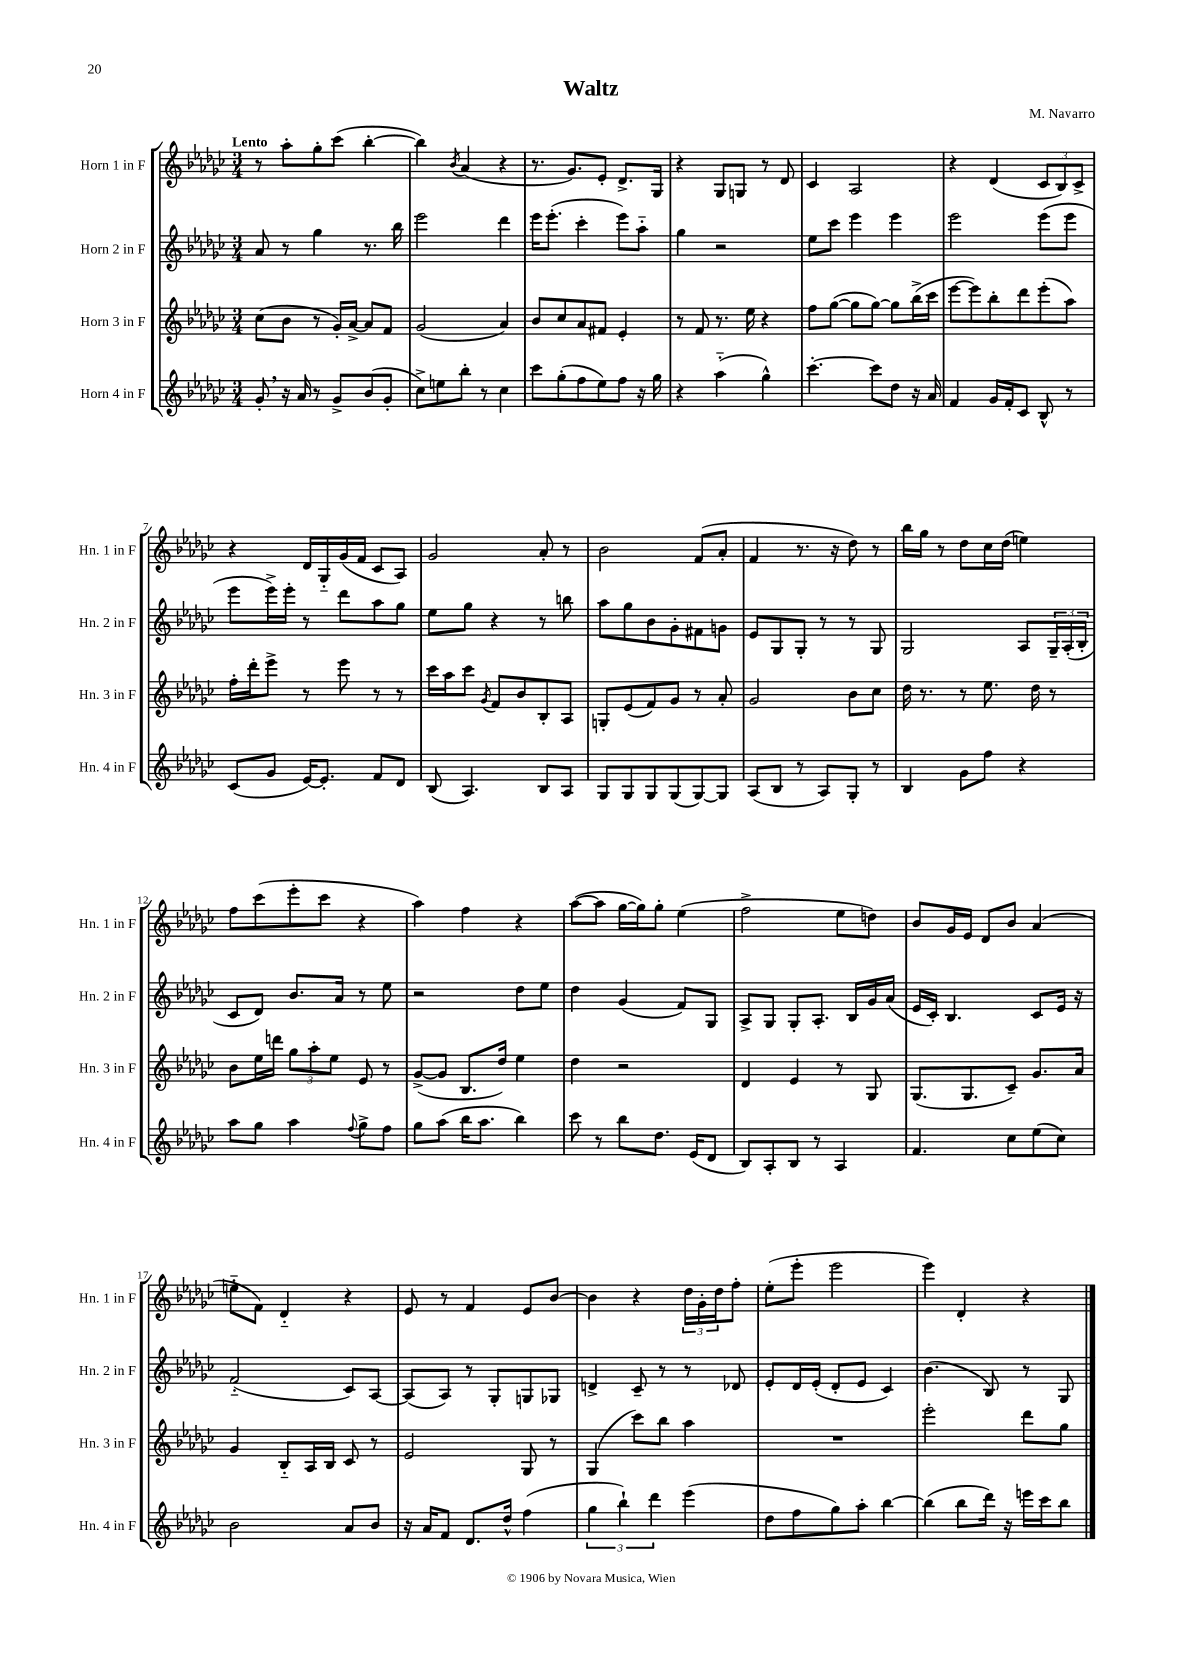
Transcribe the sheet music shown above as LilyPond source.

\header { title = "Waltz" composer = "M. Navarro" }
<<
\new StaffGroup <<
\new Staff = "s0" \with { instrumentName = "Horn 1 in F" shortInstrumentName = "Hn. 1 in F" } {
    \clef treble \key ges \major \numericTimeSignature \time 3/4 \tempo "Lento"
    r8 aes''8-. ges''8-. ces'''8( bes''4~-. |
    bes''4) \acciaccatura { bes'8 } aes'4( r4 |
    r8. ges'8.) ees'8-. des'8.-> ges16 |
    r4 ges8 g8 r8 des'8 |
    ces'4 aes2 |
    r4 des'4( \tuplet 3/2 { ces'8 bes8) ces'8-> } |
    r4 des'16 ges16-_ ges'16( f'16 ces'8 aes8) |
    ges'2 aes'8-. r8 |
    bes'2 f'8( aes'8-. |
    f'4 r8. r16 des''8) r8 |
    bes''16 ges''16 r8 des''8 ces''16 des''16( e''4) |
    f''8 ces'''8( ees'''8-. ces'''8 r4 |
    aes''4) f''4 r4 |
    aes''8~( aes''8 ges''16~ ges''16) ges''8-. ees''4( |
    f''2-> ees''8 d''8) |
    bes'8 ges'16 ees'16 des'8 bes'8 aes'4( |
    e''8-_ f'8) des'4-_ r4 |
    ees'8 r8 f'4 ees'8 bes'8~ |
    bes'4 r4 \tuplet 3/2 { des''16 ges'16-. des''16 } f''8-. |
    ees''8-.( ees'''8-. ees'''2 |
    ees'''4) des'4-. r4 \bar "|." |
}
\new Staff = "s1" \with { instrumentName = "Horn 2 in F" shortInstrumentName = "Hn. 2 in F" } {
    \clef treble \key ges \major \numericTimeSignature \time 3/4
    aes'8 r8 ges''4 r8. bes''16 |
    ees'''2 des'''4 |
    ees'''16 ees'''8.-.( ces'''4-. ees'''8) aes''8-_ |
    ges''4 r2 |
    ees''8 ces'''8 ees'''4 ees'''4 |
    ees'''2 ees'''8( ees'''8 |
    ees'''8 ees'''16->) ees'''16-. r8 des'''8 aes''8 ges''8 |
    ees''8 ges''8 r4 r8 b''8 |
    aes''8 ges''8 bes'8 ges'8-. fis'8 g'8 |
    ees'8 ges8 ges8-. r8 r8 ges8 |
    ges2 aes8 \tuplet 3/2 { ges16-- aes16-.( bes16-. } |
    ces'8 des'8) bes'8. aes'16 r8 ees''8 |
    r2 des''8 ees''8 |
    des''4 ges'4( f'8) ges8 |
    aes8-> ges8 ges8-. aes8.-. bes16 ges'16 aes'16( |
    ees'16 ces'16-.) bes4. ces'8 ees'16 r16 |
    f'2-_( ces'8) aes8~ |
    aes8( aes8) r8 ges8-. g8 ges8 |
    d'4-> ces'8-- r8 r8 des'8 |
    ees'8-. des'16 ees'16-.( des'8-. ees'8 ces'4) |
    bes'4.( bes8) r8 ges8 \bar "|." |
}
\new Staff = "s2" \with { instrumentName = "Horn 3 in F" shortInstrumentName = "Hn. 3 in F" } {
    \clef treble \key ges \major \numericTimeSignature \time 3/4
    ces''8( bes'8 r8 ges'16-.) aes'16~-> aes'8 f'8 |
    ges'2( aes'4) |
    bes'8 ces''8 aes'8 fis'8 ees'4-. |
    r8 f'8 r8. ees''16 r4 |
    f''8 ges''8~( ges''8 ges''8~) ges''8 bes''16->( ces'''16 |
    ees'''8~ ees'''8) bes''8-. des'''8 ees'''8-.( aes''8) |
    f''16-. des'''16-. ees'''8-> r8 ees'''8 r8 r8 |
    ces'''16 aes''16 ces'''8 \acciaccatura { ges'8 } f'8 bes'8 bes8-. aes8 |
    g8-. ees'8( f'8) ges'8 r8 aes'8-. |
    ges'2 bes'8 ces''8 |
    des''16 r8. r8 ees''8. des''16 r8 |
    bes'8 ees''16 d'''16 \tuplet 3/2 { ges''8 aes''8-. ees''8 } ees'8 r8 |
    ges'8~->( ges'8 bes8. des''16) ees''4 |
    des''4 r2 |
    des'4 ees'4 r8 ges8 |
    ges8.( ges8. ces'8--) ges'8. aes'16 |
    ges'4 bes8-_ aes16 bes16 ces'8 r8 |
    ees'2 ges8 r8 |
    ges4( ces'''8) bes''8 aes''4 |
    R2. |
    ees'''2-. des'''8 ges''8 \bar "|." |
}
\new Staff = "s3" \with { instrumentName = "Horn 4 in F" shortInstrumentName = "Hn. 4 in F" } {
    \clef treble \key ges \major \numericTimeSignature \time 3/4
    ges'8-. \breathe r16 aes'16 r8 ges'8-> bes'8( ges'8-. |
    ces''8->) e''8 bes''8-. r8 ces''4 |
    ces'''8 ges''8-.( f''8 ees''8) f''8 r16 ges''16 |
    r4 aes''4-_( ges''4-^) |
    ces'''4.~-. ces'''8 des''8 r16 aes'16 |
    f'4 ges'16 f'16-. ces'8 bes8-^ r8 |
    ces'8( ges'8 ees'16~) ees'8.-. f'8 des'8 |
    bes8( aes4.) bes8 aes8 |
    ges8 ges8 ges8 ges8( ges8~) ges8 |
    aes8( bes8 r8 aes8) ges8-. r8 |
    bes4 ges'8 f''8 r4 |
    aes''8 ges''8 aes''4 \appoggiatura { f''8 } ges''8-> f''8 |
    ges''8 aes''8( bes''16 aes''8. bes''4) |
    ces'''8 r8 bes''8 des''8. ees'16( des'8 |
    bes8) aes8-. bes8 r8 aes4 |
    f'4. ces''8 ees''8( ces''8) |
    bes'2 aes'8 bes'8 |
    r16 aes'16 f'8 des'8. des''16-^ f''4( |
    \tuplet 3/2 { ges''4 bes''4-!) des'''4 } ees'''4( |
    des''8 f''8 ges''8) aes''8-. bes''4~ |
    bes''4( bes''8 des'''16) r16 e'''16 ces'''16 bes''8 \bar "|." |
}
>>
>>
